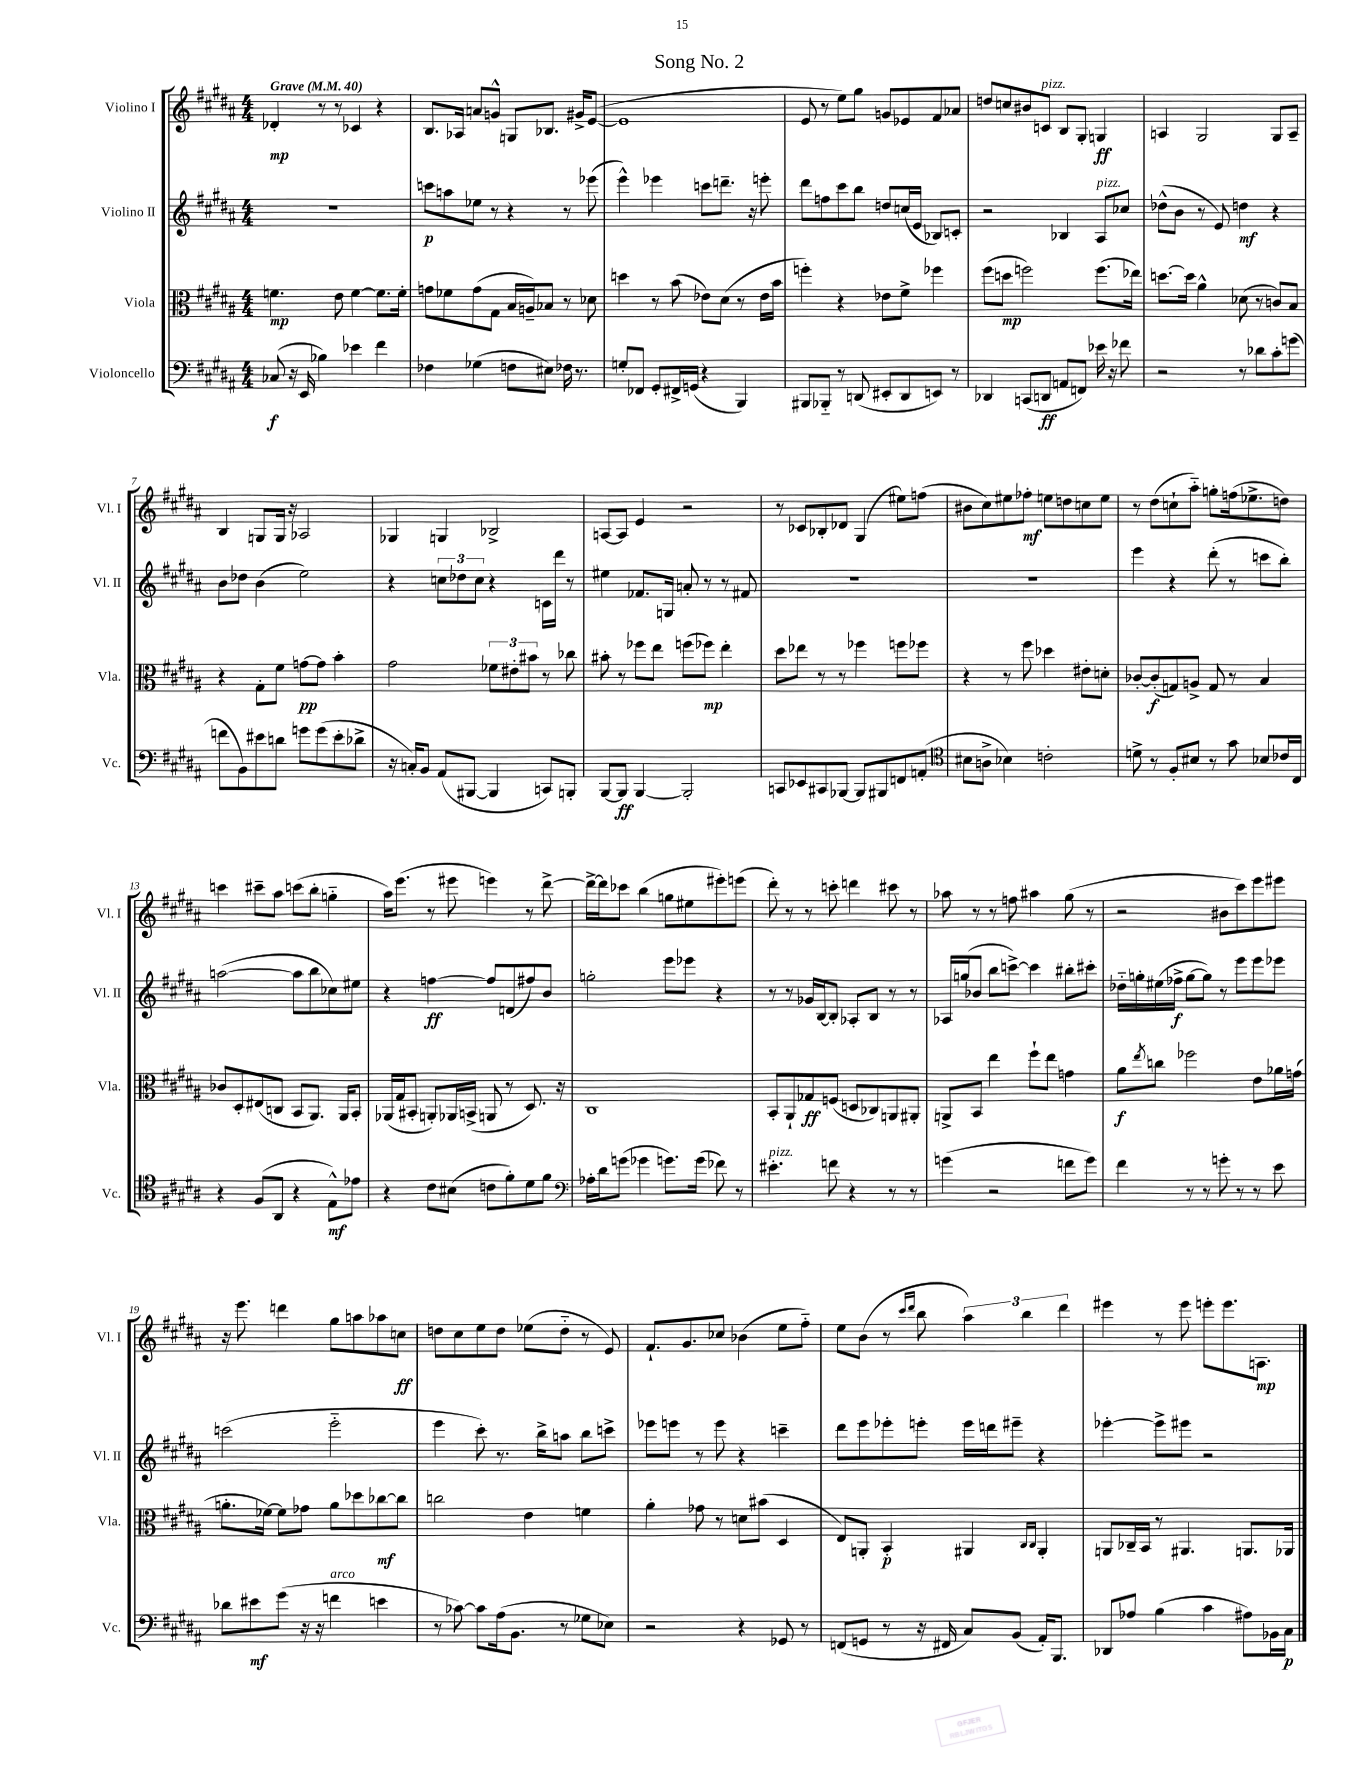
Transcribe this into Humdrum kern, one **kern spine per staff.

**kern	**kern	**kern	**kern
*staff4	*staff3	*staff2	*staff1
*clefF4	*clefC3	*clefG2	*clefG2
*k[f#c#g#d#a#]	*k[f#c#g#d#a#]	*k[f#c#g#d#a#]	*k[f#c#g#d#a#]
*M4/4	*M4/4	*M4/4	*M4/4
*MM40	*MM40	*MM40	*MM40
(8C-	4.f	1r	4d-'
16r	.	.	.
16EE	.	.	.
4B-)	.	.	8r
.	8e	.	8r
4e-	[4f	.	4c-
4f#	8.f]	.	4r
.	16f'	.	.
=	=	=	=
4F-	8g	8ccc	8.B
.	8f-	8aa	.
.	.	.	16A-
(4G-	(8g	8ee-	8a
.	8G#	8r	8g^^
8F	16B	4r	8G
.	16A~)	.	.
8E#)	8B-	.	8.B-
16F-	8r	8r	.
8.r	.	.	16g#^
.	8d-	(8eee-	([8e
=	=	=	=
8G'	4dd	4eee^^)	1e]
8FF-	.	.	.
8GG#'	8r	4eee-	.
16FF#^	(8b	.	.
(16GG	.	.	.
4r	8e-)	8ccc	.
.	(8d#	8.ddd~	.
4BBB)	8r	.	.
.	.	16r	.
.	16e-	8eee'	.
.	16b	.	.
=	=	=	=
8BBB#	4ff')	8ddd#	8e
8BBB-'~	.	8ff	8r
8r	4r	8ccc#	8ee)
(8DD	.	8bb	8gg#
8EE#'	8e-	8dd	8g
8DD	8f#^	(16cc	8e-
.	.	16e	.
8EE)	4ff-	8B-)	8f#
8r	.	8c'	8a-
=	=	=	=
4DD-	(8ff#	2r	8dd
.	8dd	.	8cc
(8CC	2ff)	.	8b#
8DD	.	.	8c
8AA	.	4B-	8B
8FF)	.	.	8G#'
16e-	(8.ff	8A#	4G
16r	.	.	.
8f-	.	8cc-	.
.	16ee-)	.	.
=	=	=	=
2r	[8.dd	(8dd-^^	4A
.	.	8b	.
.	16dd]	.	.
.	4a#^^	8r	2G#
.	.	8e)	.
8r	(8d-	4dd	.
8d-	8r	.	.
8c#'	8c)	4r	8G#
(8g	8B	.	8A~
=	=	=	=
8f	4r	8b	4B
8BB)	.	8dd-	.
8e#	8G#'	(4b	8G
8d	8f#	.	16G
.	.	.	16r
8g	[8g	2ee)	2A-
(8g	8g]	.	.
8e#'	4b'	.	.
8d-^	.	.	.
=	=	=	=
16r	2g#	4r	4G-
16C')	.	.	.
8BB	.	.	.
(8AA#	.	12cc	4G
.	.	12dd-	.
[8BBB#	.	.	.
.	.	12cc	.
4BBB#]	12f-	4r	2B-^
.	12e#'	.	.
.	12b#	.	.
8CC)	8r	16c	.
.	.	16ddd#	.
8BBB'	8cc-	8r	.
=	=	=	=
[8BBB	8b#'	4ee#	[8A
8BBB]	8r	.	8A]
[4BBB	8ff-	8.f-	4e
.	8ee	.	.
.	.	16G	.
2BBB']	(8ff	8a'	2r
.	8ff-)	8r	.
.	4ee'	8r	.
.	.	8f#	.
=	=	=	=
8CC	8dd#	1r	8r
8EE-	8ee-	.	8c-
8CC#	8r	.	8B-'
[8BBB-	8r	.	8d-
8BBB-]	4ff-	.	(4G#
8BBB#	.	.	.
8FF	8ff	.	8ee#)
(8AA'	8ff-	.	(8ff
=	=	=	=
*clefC4	*	*	*
8B#	4r	1r	8b#
8A^	.	.	8cc#)
4B-)	8r	.	8ee#
.	8ff#	.	8ff-'
2c'	4dd-	.	8ee
.	.	.	8dd
.	8e#'	.	8cc
.	8d'	.	8ee
=	=	=	=
8d^	[8c-'	4eee	8r
8r	(8c-']	.	(8dd#
8F#'	8G)	4r	8cc`
8B#	8A^	.	8aa#'~)
8r	8G	(8ddd#'	8gg'
8g#	8r	8r	(16ff
.	.	.	8.ee-^
8B-	4B	8ccc	.
16c-	.	8bb')	8dd)
16C#	.	.	.
=	=	=	=
4r	8c-	([2aa	4ccc
.	8D#'	.	.
(8F#	(8E#	.	8ccc#~
8AA#	8C	.	8aa#
4r	8BB	8aa]	(8ccc
.	8.AA#)	8bb	8bb'
8E^^)	.	8cc-)	4gg'~
.	16AA#	.	.
8e-	8BB'	8ee#	.
=	=	=	=
4r	(16AA-	4r	16aa#)
.	16G#	.	(8.eee
.	8BB#'	.	.
8c#	8AA')	[4ff	8r
(8B#	16AA-	.	8eee#
.	(16BB^	.	.
8c	8AA	8ff]	4eee)
8f#')	8r	(8d	.
8d#	8.D#)	8ff#)	8r
8f#	.	8b	[8ddd#^
.	16r	.	.
=	=	=	=
*clefF4	*	*	*
16A-'	1C#	2gg'	16ddd#^_
16d#	.	.	16ddd#]
(8g	.	.	8ccc-
4g-	.	.	(4bb
8.g)	.	8eee	8gg
.	.	8eee-	8ee#
(16g	.	.	.
8f-)	.	4r	8eee#')
8r	.	.	(8eee
=	=	=	=
4.e#'	8BB'	8r	8ddd#')
.	8AA#`	8r	8r
.	8G-	16g-	8r
.	.	[16B	.
8f	(8F	8B']	8ccc'
4r	8D	8A-'	4ddd
.	8C-)	8B	.
8r	8AA	8r	8ccc#
8r	8AA#'	8r	8r
=	=	=	=
(4g	8AA^	16A-	8aa-
.	.	(16gg	.
.	8BB	8b-	8r
2r	4ee	8bb	8r
.	.	[8ccc^)	8ff
.	8ff#`	4ccc]	4aa#
.	8ee	.	.
8f	4g	8bb#'	(8gg#
8g)	.	8ccc#'	8r
=	=	=	=
4f#	8a#	16dd-'~	2r
.	.	16gg'	.
.	8qee	.	.
.	8cc	(16ee#	.
.	.	16ff-^	.
8r	2ff-	[8gg	.
8r	.	8gg])	.
8g'	.	8r	8b#
8r	.	8eee	8ccc#)
8r	8e	8eee	8eee
8e	16a-	8eee-	8eee#
.	(16g	.	.
=	=	=	=
8d-	8.a'	(2ccc	16r
.	.	.	8.eee
8e#	.	.	.
.	[16f-)	.	.
(8g#	8f-]	.	4ddd
16r	8g-	.	.
16r	.	.	.
4f	8a	2eee'~	8gg#
.	8dd-	.	8aa
4e	[8cc-	.	8aa-
.	8cc-]	.	8cc
=	=	=	=
8r	2cc	4eee	8dd
[8c-)	.	.	8cc#
8c-]	.	8ccc#')	8ee
(16A#	.	8.r	8dd
8.BB	.	.	.
.	4e	.	(8ee-
.	.	16bb^	.
8r	.	8aa	8dd'~
8G-	4f	8bb	8r
8E-)	.	8ccc^	8e)
=	=	=	=
2r	4a#'	8eee-	8.f#`
.	.	8eee	.
.	.	.	8.g#
.	8g-	8r	.
.	8r	8eee	8cc-
4r	8d	4r	(4b-
.	(8b#	.	.
8GG-	4D#	4ccc~	8ee
8r	.	.	8ff#'~)
=	=	=	=
(8FF	8E)	8ddd#	8ee
8GG	8AA'	8eee	(8b
8r	4BB'	8eee-'	8r
.	.	.	16qqccc#
.	.	.	16qqddd#
16r	.	8eee'	8bb
16FF#	.	.	.
8C#)	4AA#	16eee	6aa#)
.	.	16ddd	.
(8BB	.	8eee#~	.
.	.	.	6bb
.	16qqC#	.	.
.	16qqC#	.	.
16AA#')	4AA#'	4r	.
8.BBB	.	.	.
.	.	.	6ddd#
=	=	=	=
8DD-	8AA	[4eee-'	4eee#
8A-	16C-~	.	.
.	16BB	.	.
(4B	8r	8eee-^]	8r
.	4.AA#	8eee#	8eee#
4c#	.	2r	8eee'
.	.	.	8.eee
8A#)	8.AA	.	.
.	.	.	8.A
16BB-	.	.	.
16C#	16AA-	.	.
==	==	==	==
*-	*-	*-	*-
